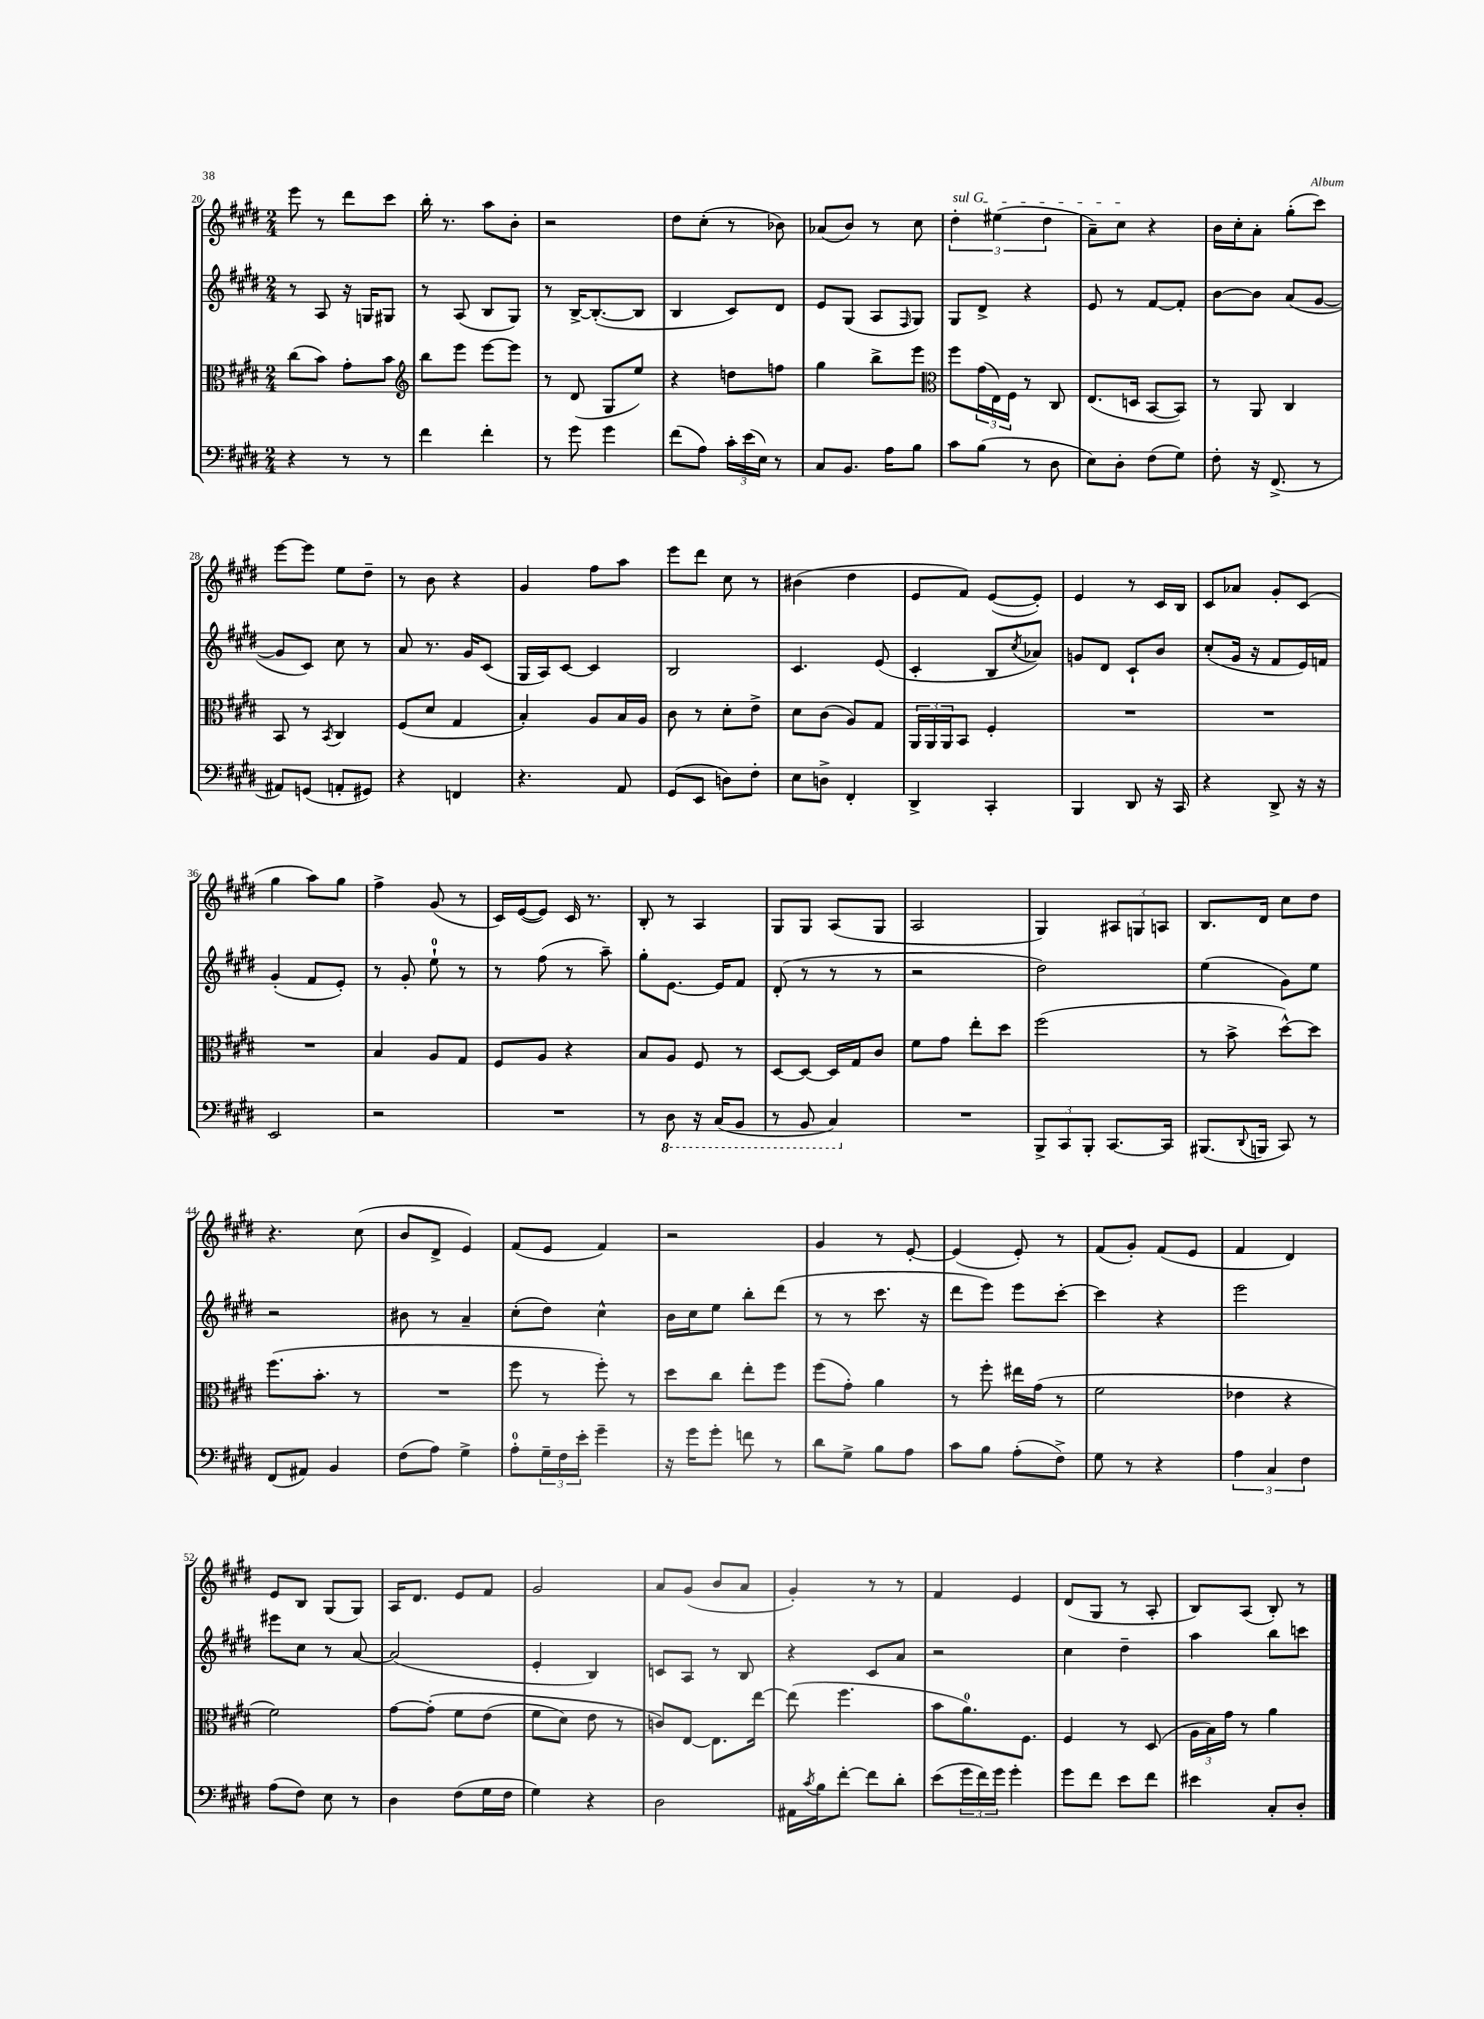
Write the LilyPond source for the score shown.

<<
\new StaffGroup <<
\new Staff = "s0" {
    \clef treble \key e \major \numericTimeSignature \time 2/4
    e'''8 r8 dis'''8 cis'''8 |
    b''16-. r8. a''8 b'8-. |
    r2 |
    dis''8 cis''8-.( r8 bes'8) |
    aes'8( b'8) r8 cis''8 |
    \tuplet 3/2 { \once \override TextSpanner.bound-details.left.text = \markup { \italic "sul G" } dis''4-.\startTextSpan eis''4( dis''4 } |
    a'8--) cis''8\stopTextSpan r4 |
    b'16 cis''16-. a'8-. gis''8-.( cis'''8) |
    e'''8~ e'''8 e''8 dis''8-- |
    r8 b'8 r4 |
    gis'4 fis''8 a''8 |
    e'''8 dis'''8 cis''8 r8 |
    bis'4( dis''4 |
    e'8 fis'8) e'8~( e'8-.) |
    e'4 r8 cis'16 b16 |
    cis'8 aes'8 gis'8-. cis'8( |
    gis''4 a''8) gis''8 |
    fis''4-> gis'8( r8 |
    cis'16) e'16~( e'8) cis'16 r8. |
    b8-. r8 a4 |
    gis8 gis8 a8( gis8 |
    a2 |
    gis4) \tuplet 3/2 { ais8 g8 a8 } |
    b8. dis'16 cis''8 dis''8 |
    r4. cis''8( |
    b'8 dis'8-> e'4) |
    fis'8( e'8 fis'4) |
    r2 |
    gis'4 r8 e'8~-. |
    e'4( e'8-.) r8 |
    fis'8( gis'8-.) fis'8( e'8 |
    fis'4 dis'4) |
    e'8 b8 gis8( gis8) |
    a16 dis'8. e'8 fis'8 |
    gis'2 |
    a'8 gis'8( b'8 a'8 |
    gis'4-.) r8 r8 |
    fis'4 e'4 |
    dis'8( gis8 r8 a8-. |
    b8) a8( b8-.) r8 \bar "|." |
}
\new Staff = "s1" {
    \clef treble \key e \major \numericTimeSignature \time 2/4
    r8 a8 r16 g16 gis8 |
    r8 a8( b8 gis8) |
    r8 b16~-> b8.~-.( b8 |
    b4 cis'8) dis'8 |
    e'8 gis8( a8 \grace { fis16 } gis8) |
    gis8 dis'8-> r4 |
    e'8 r8 fis'8~ fis'8-. |
    b'8~ b'8 a'8( gis'8~ |
    gis'8 cis'8) cis''8 r8 |
    a'8 r8. gis'16 cis'8( |
    gis16 a16) cis'8~ cis'4 |
    b2 |
    cis'4. e'8( |
    cis'4-. b8 \acciaccatura { cis''8 } aes'8) |
    g'8 dis'8 cis'8-! b'8 |
    cis''8-.( gis'16 r16 fis'8 e'16) f'16 |
    gis'4-.( fis'8 e'8-.) |
    r8 gis'8-. e''8-0-! r8 |
    r8 fis''8( r8 a''8--) |
    gis''8-. e'8.~ e'16 fis'8 |
    dis'8-.( r8 r8 r8 |
    r2 |
    dis''2) |
    e''4( gis'8) e''8 |
    r2 |
    bis'8 r8 a'4-- |
    cis''8-.( dis''8) cis''4-^ |
    b'16 cis''16 e''8 b''8-. dis'''8( |
    r8 r8 cis'''8. r16 |
    dis'''8 e'''8) e'''8 cis'''8~-. |
    cis'''4 r4 |
    e'''2 |
    eis'''8 cis''8 r8 a'8~ |
    a'2( |
    e'4-. b4) |
    c'8 a8 r8 b8 |
    r4 cis'8 a'8 |
    r2 |
    cis''4 dis''4-- |
    a''4 b''8 c'''8 \bar "|." |
}
\new Staff = "s2" {
    \clef alto \key e \major \numericTimeSignature \time 2/4
    cis''8( b'8) gis'8-. b'8 |
    \clef treble b''8 e'''8 e'''8~ e'''8 |
    r8 dis'8( gis8 e''8) |
    r4 d''8 f''8 |
    gis''4 b''8-> e'''8 |
    \clef alto fis''8 \tuplet 3/2 { gis'16( e16) fis16 } r8 cis8 |
    e8.( d16 b,8~ b,8) |
    r8 a,8 cis4 |
    b,8 r8 \acciaccatura { b,8 } cis4 |
    fis8( dis'8 gis4 |
    b4-.) a8 b16 a16 |
    cis'8 r8 dis'8-. e'8-> |
    dis'8 cis'8( a8) gis8 |
    \tuplet 3/2 { a,16 a,16 a,16 } b,8 fis4-. |
    R2 |
    R2 |
    R2 |
    b4 a8 gis8 |
    fis8 a8 r4 |
    b8 a8 fis8 r8 |
    dis8~ dis8~ dis16 gis16 cis'8 |
    fis'8 gis'8 e''8-. dis''8 |
    fis''2( |
    r8 b'8-> dis''8~-^) dis''8 |
    fis''8.( b'8.-. r8 |
    R2 |
    fis''8 r8 fis''8-.) r8 |
    dis''8 cis''8 e''8-. fis''8 |
    fis''8( gis'8-.) a'4 |
    r8 fis''8-. eis''16 gis'16( r8 |
    fis'2 |
    ees'4 r4 |
    fis'2) |
    gis'8~ gis'8-.\( fis'8 e'8( |
    fis'8 dis'8) e'8 r8 |
    c'8\) e8~ e8. e''16~ |
    e''8( fis''4. |
    b'8 a'8.-0) fis8. |
    fis4 r8 dis8( |
    \tuplet 3/2 { a16 b16) gis'16 } r8 a'4 \bar "|." |
}
\new Staff = "s3" {
    \clef bass \key e \major \numericTimeSignature \time 2/4
    r4 r8 r8 |
    fis'4 fis'4-. |
    r8 gis'8 gis'4 |
    fis'8( a8) \tuplet 3/2 { cis'16-. e'16( e16) } r8 |
    cis8 b,8. a16 b8 |
    cis'8 b8( r8 dis8 |
    e8) dis8-. fis8( gis8) |
    fis8-. r16 fis,8.->( r8 |
    ais,8) g,8( a,8-. gis,8) |
    r4 f,4 |
    r4. a,8 |
    gis,8( e,8 d8) fis8-. |
    e8 d8-> fis,4-. |
    dis,4-> cis,4-. |
    b,,4 dis,8 r16 cis,16 |
    r4 dis,8-> r16 r16 |
    e,2 |
    r2 |
    R2 |
    r8 \ottava #-1 dis,8 r16 cis,16( b,,8 |
    r8 b,,8 cis,4) \ottava #0 |
    R2 |
    \tuplet 3/2 { b,,8-> cis,8 b,,8-. } cis,8.~ cis,16 |
    bis,,8.( \appoggiatura { dis,8 } b,,16 cis,8) r8 |
    fis,8( ais,8) b,4 |
    fis8( a8) gis4-> |
    a8-0-. \tuplet 3/2 { gis16-- fis16 e'16-. } gis'4-- |
    r16 gis'16 gis'8-. f'8 r8 |
    dis'8 gis8-> b8 a8 |
    cis'8 b8 a8-.( fis8->) |
    gis8 r8 r4 |
    \tuplet 3/2 { a4 cis4 fis4 } |
    a8( fis8) e8 r8 |
    dis4 fis8( gis16 fis16 |
    gis4) r4 |
    dis2 |
    ais,16 \acciaccatura { cis'8 } b16 fis'8~-. fis'8 dis'8-. |
    e'8( \tuplet 3/2 { gis'16 fis'16) gis'16 } gis'4-. |
    gis'8 fis'8 e'8 fis'8 |
    eis'4 cis8-. dis8-. \bar "|." |
}
>>
>>
\layout { \context { \Score currentBarNumber = #20 } }
